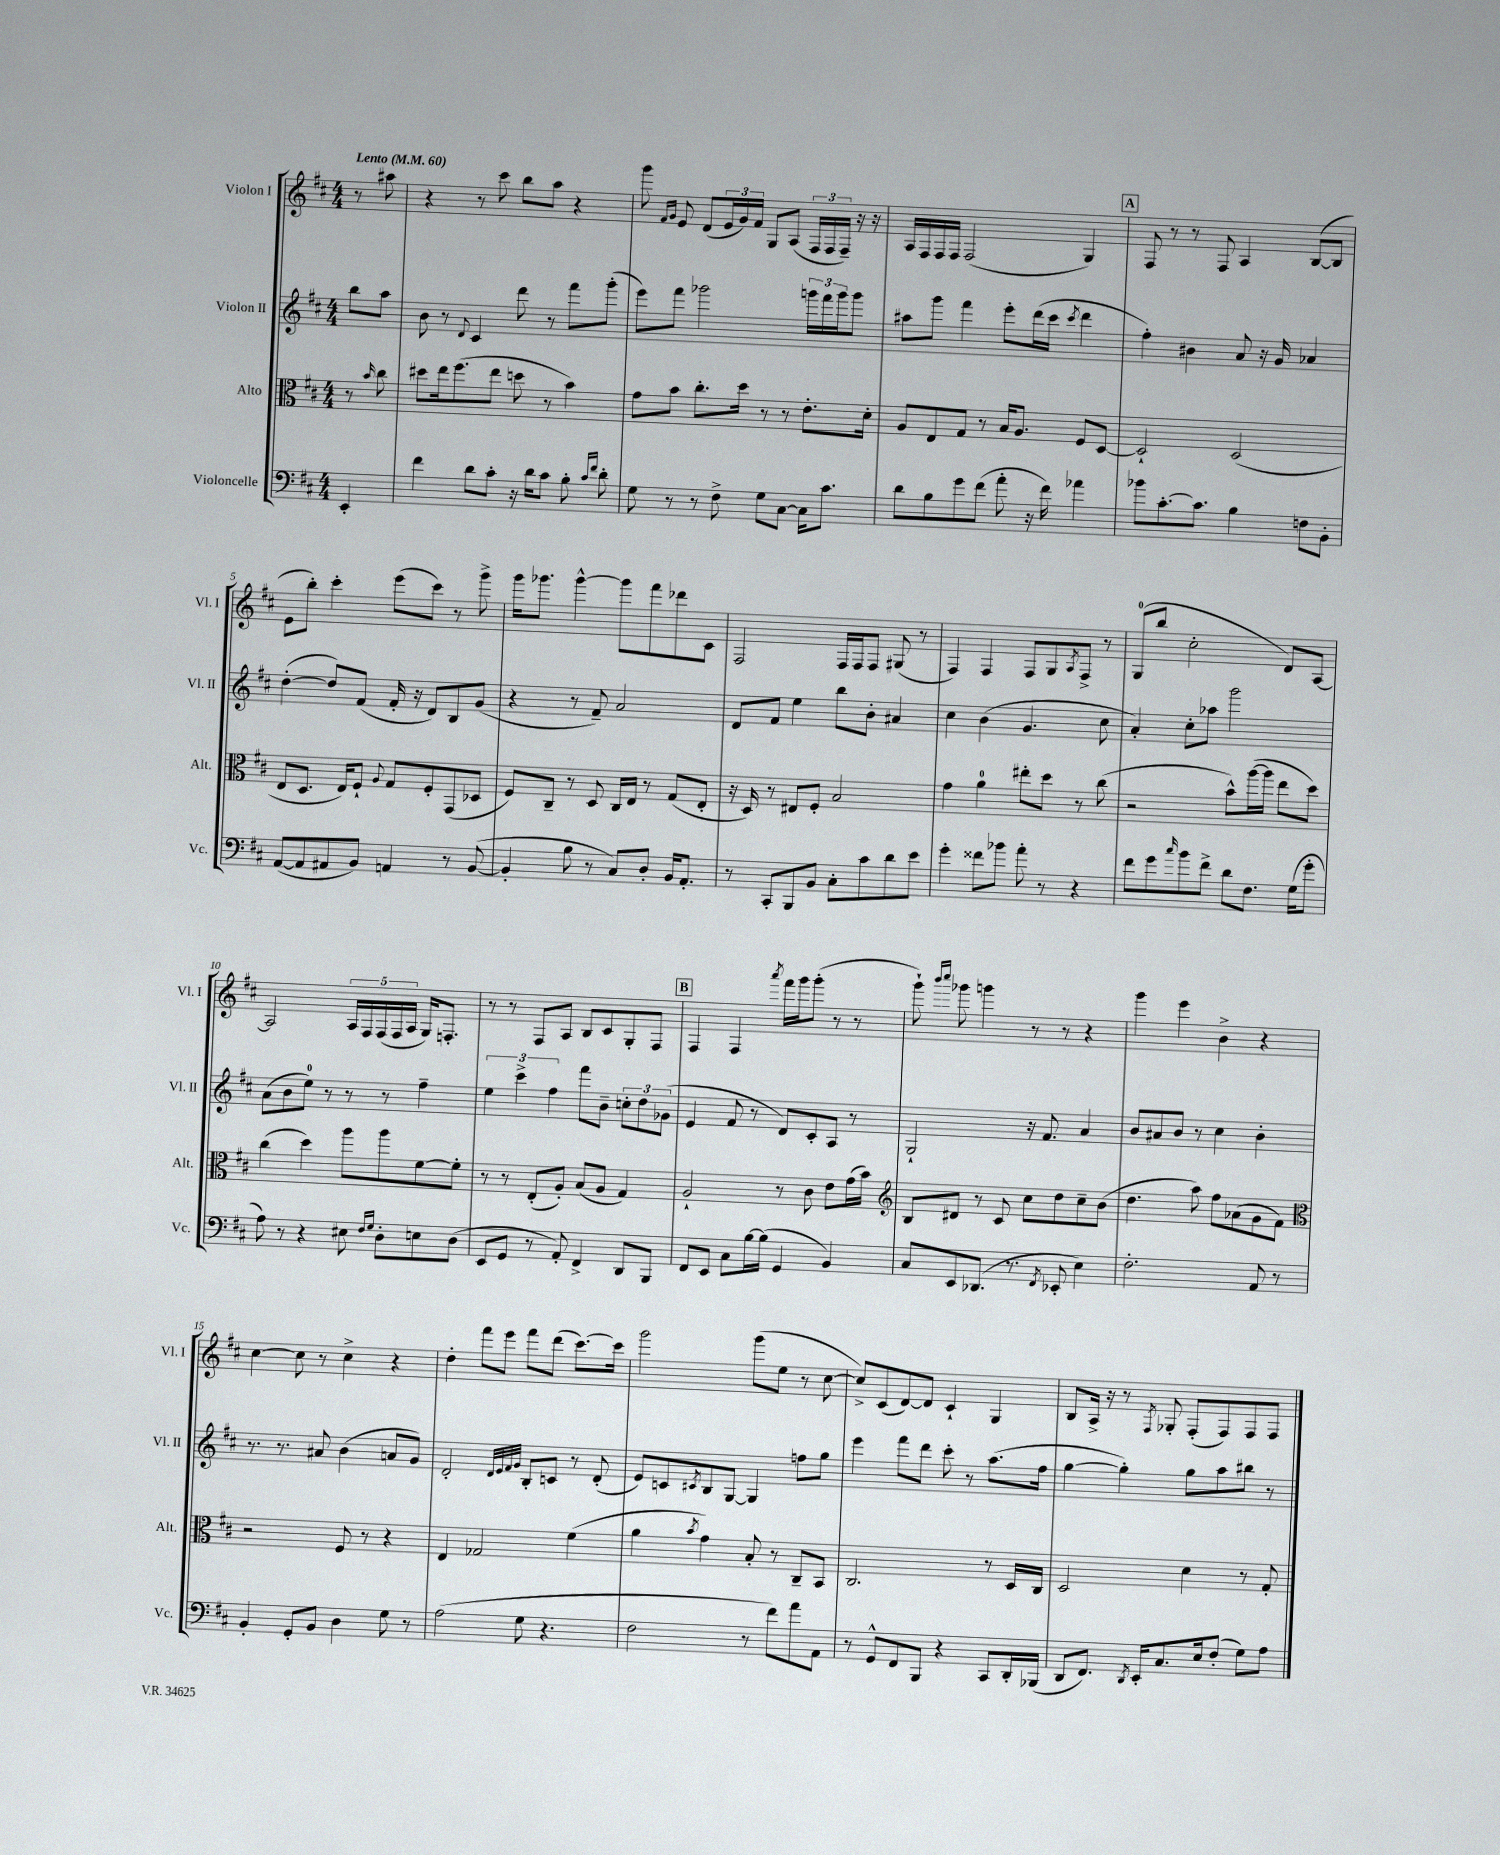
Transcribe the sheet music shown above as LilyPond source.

<<
\new StaffGroup <<
\new Staff = "s0" \with { instrumentName = "Violon I" shortInstrumentName = "Vl. I" } {
    \clef treble \key d \major \numericTimeSignature \time 4/4 \partial 4 \tempo "Lento" 4 = 60
    r8 ais''8 |
    r4 r8 cis'''8 b''8 a''8 r4 |
    g'''8 \grace { fis'16 g'16 } e'8 d'8( \tuplet 3/2 { e'16 g'16) fis'16 } g8 a8( \tuplet 3/2 { fis16 fis16 fis16--) } r16 r16 |
    a16 fis16 fis16 fis16 fis2( g4) |
    \mark \markup { \box "A" } fis8 r8 r8 fis8 a4 b8~( b8 |
    e'8 b''8-.) cis'''4-. e'''8( cis'''8) r8 g'''8-> |
    g'''16 ges'''8. ges'''4~-^ ges'''8 fis'''8 des'''8 cis'8 |
    fis2 fis16 fis16 fis8 gis8( r8 |
    fis4) fis4 fis8 g8 \acciaccatura { a8 } fis8-> r8 |
    g8-0( b''8 cis''2-. d'8) a8~ |
    a2 \tuplet 5/4 { a16 fis16 fis16( fis16 a16 } g16) f8.-. |
    r8 r8 fis8 a8 b8 cis'8 g8-. fis8 |
    \mark \markup { \box "B" } fis4 fis4 \acciaccatura { a'''8 } fis'''16 g'''16 g'''8-.( r8 r8 |
    g'''8-!) \grace { b'''16 cis''''16 } ges'''8 g'''4 r8 r8 r4 |
    g'''4 e'''4 b'4-> r4 |
    cis''4~ cis''8 r8 cis''4-> r4 |
    d''4-. fis'''8 e'''8 fis'''8 d'''8( cis'''8.~) cis'''16 |
    g'''2 g'''8( e''8 r8 cis''8~ |
    cis''8->) cis'8( d'8~) d'8 cis'4-! g4 |
    b8 a16-> r16 r8 \acciaccatura { fis8 } ges8-. fis8-.( fis8) fis8 fis8 \bar "|." |
}
\new Staff = "s1" \with { instrumentName = "Violon II" shortInstrumentName = "Vl. II" } {
    \clef treble \key d \major \numericTimeSignature \time 4/4 \partial 4
    b''8 a''8 |
    b'8 r8 \appoggiatura { d'8 } cis'4 d'''8 r8 fis'''8 g'''8-.( |
    e'''8) fis'''8 ges'''2 \tuplet 3/2 { g'''16 fis'''16 g'''16 } g'''8 |
    ais''8 g'''8 fis'''4 e'''8-. d'''16( cis'''16 \acciaccatura { cis'''8 } d'''4 |
    \mark \markup { \box "A" } fis''4-.) bis'4 a'8 r16 g'16 aes'4 |
    d''4~-.( d''8) fis'8( fis'16-. r16 d'8) b8 g'8( |
    r4 r8 fis'8--) a'2 |
    d'8 fis'8 e''4 b''8 b'8-. ais'4 |
    cis''4 b'4( g'4. cis''8 |
    a'4-.) cis''8-. aes''8 g'''2 |
    a'8( b'8 e''8-0) r8 r8 r8 fis''4-- |
    \tuplet 3/2 { e''4 cis'''4-> fis''4 } fis'''8 b'8-- \tuplet 3/2 { c''8-. d''8 ges'8( } |
    \mark \markup { \box "B" } e'4 fis'8 r8 d'8) cis'8-. a8 r8 |
    g2-! r16 fis'8. a'4 |
    b'8 ais'8 b'8 r8 cis''4 b'4-. |
    r8. r8. ais'8 b'4( a'8 g'8) |
    d'2-. \grace { d'32 e'32 fis'32 g'32 } b8-. c'8 r8 d'8-.( |
    e'8) c'8 \acciaccatura { cis'8 } b8 g8~ g4 f''8 g''8 |
    e'''4 fis'''8 d'''8 cis'''8-. r8 a''8.( fis''16 |
    g''4~ g''4-.) g''8 a''8 bis''8 r8 \bar "|." |
}
\new Staff = "s2" \with { instrumentName = "Alto" shortInstrumentName = "Alt." } {
    \clef alto \key d \major \numericTimeSignature \time 4/4 \partial 4
    r8 \grace { b'16 } cis''8 |
    dis''8 e''16 fis''8.( e''8 d''8 r8 b'4) |
    g'8 b'8 cis''8.-. d''16 r8 r8 e'8.-. d'16-. |
    a8 e8 g8 r8 b16 a8. fis8 d8~ |
    \mark \markup { \box "A" } d2-! d2( |
    e8 d8. e16) fis8-! \appoggiatura { a8 } g8 fis8-. g,8( des8 |
    fis8) cis8-- r8 d8 cis16 e16 r8 g8( e8-. |
    r16 d16) r8 eis8 fis8-. b2 |
    g'4 a'4-0 eis''8-. d''8 r8 cis''8( |
    r2 b'8-^) a''16~( a''16 e''8 d''8) |
    cis''4( d''4) a''8 a''8 fis'8~ fis'8-. |
    r8 r8 e8-.( a8-.) b8( a8 g4) |
    \mark \markup { \box "B" } a2-! r8 cis'8 e'8 g'16( b'16) |
    \clef treble b8 dis'8 r8 cis'8 cis''8 d''8 cis''8-- b'8( |
    d''4. a''8) fis''8 aes'8( g'8 fis'8) |
    \clef alto r2 fis8 r8 r4 |
    e4 ges2 fis'4( |
    a'4 \acciaccatura { b'8 } g'4) b8-. r8 cis8-- b,8 |
    cis2. r8 d16 cis16 |
    d2 d'4 r8 g8-. \bar "|." |
}
\new Staff = "s3" \with { instrumentName = "Violoncelle" shortInstrumentName = "Vc." } {
    \clef bass \key d \major \numericTimeSignature \time 4/4 \partial 4
    e,4-. |
    fis'4 d'8 cis'8-. r16 d'16 cis'8 b8-. \grace { cis'16 fis'16 } d'8-. |
    g8 r8 r8 fis8-> g8 cis8~ cis16 cis'8. |
    d'8 b8 g'8 fis'8( a'8-. r16 fis'16) aes'4 |
    \mark \markup { \box "A" } bes'8 cis'8.~-. cis'8. b4 f8 b,8-. |
    a,8~( a,8 ais,8 b,8) a,4 r8 b,8~( |
    b,4-. b8 r8 cis8) d8-. b,16 a,8.-. |
    r8 cis,8-. b,,8 b,8 cis8-. cis'8 d'8 e'8 |
    g'4-. fisis'8 bes'8 a'8-. r8 r4 |
    fis'8 g'8 \grace { cis''16 } b'8 fis'8-> d'8 fis8. g16( g'8-. |
    a8) r8 r4 eis8 \grace { fis16 g16 } d8-. e8 d8( |
    e,8 g,8 r8 a,8-.) fis,4-> d,8 b,,8 |
    \mark \markup { \box "B" } fis,8 e,8 cis8 b16~ b16( g,4 b,4) |
    cis8 e,8 des,8.( r8. \acciaccatura { fis,8 } ees,8-. e4) |
    fis2.-. a,8 r8 |
    b,4-. g,8-. b,8 d4 g8 r8 |
    a2( g8 r4. |
    fis2 r8 fis'8) a'8 a,8 |
    r8 g,8-^ fis,8 b,,8 r4 cis,8 d,16-. bes,,16( |
    d,8 fis,8.) \acciaccatura { d,8 } e,16-. cis8. e16 fis8-.( g8) a8 \bar "|." |
}
>>
>>
